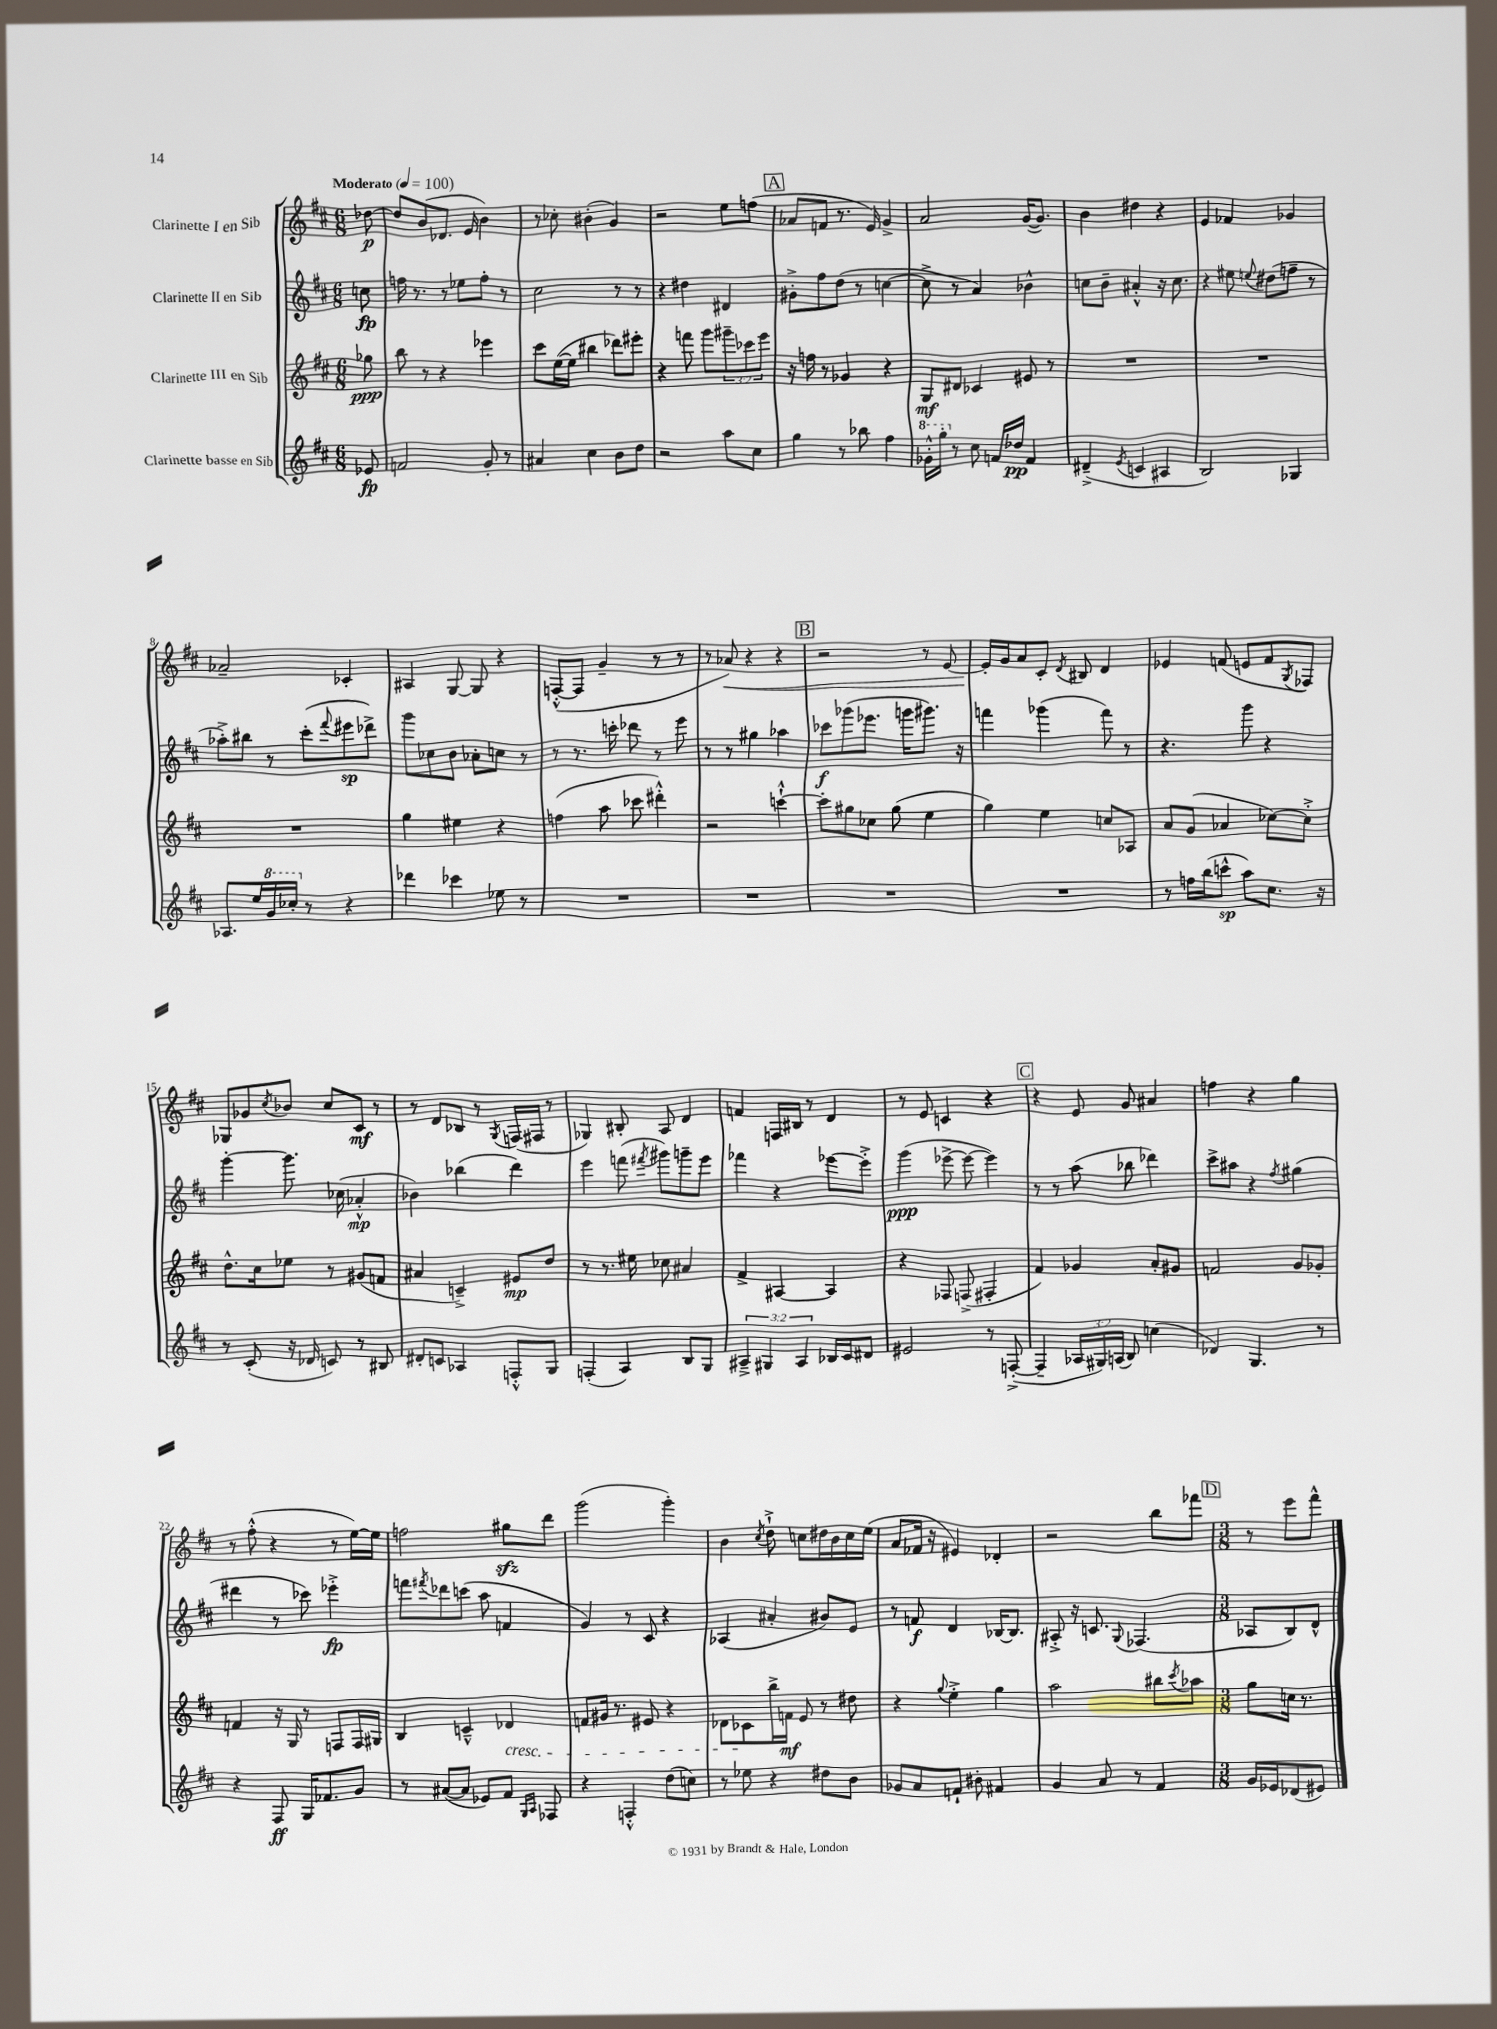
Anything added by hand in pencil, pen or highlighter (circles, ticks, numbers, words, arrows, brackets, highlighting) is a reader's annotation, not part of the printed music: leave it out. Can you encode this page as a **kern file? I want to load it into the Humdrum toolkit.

**kern	**kern	**kern	**kern
*staff4	*staff3	*staff2	*staff1
*clefG2	*clefG2	*clefG2	*clefG2
*k[f#c#]	*k[f#c#]	*k[f#c#]	*k[f#c#]
*M6/8	*M6/8	*M6/8	*M6/8
*MM100	*MM100	*MM100	*MM100
8e-	8gg-	8cc	[8dd-
=	=	=	=
2f	8bb	16ff	8dd-]
.	.	8.r	.
.	8r	.	(8b
.	4r	8r	8.d-
.	.	8ee-	.
.	.	.	16e
8g'	4eee-	8ff'	4b)
8r	.	8r	.
=	=	=	=
4a#	8ccc#	2cc#	8r
.	([16ee	.	8cc-'
.	16ee]	.	.
4cc#	4bb#	.	(4b#'
8b	8ddd-)	8r	4g)
8dd	8eee#'	8r	.
=	=	=	=
2r	4r	4r	2r
.	8fff	4dd#	.
.	8ggg	.	.
8aa	12ggg#~	4d#	8ee
.	12ccc-	.	.
8cc#	.	.	(8ff
.	12eee	.	.
=	=	=	=
4gg	16r	8g#'^	8a-
.	16ff	.	.
.	8r	8ff#	8f
8r	4g-	(8dd	8.r
8bb-	.	8r	.
.	.	.	16e)
4ff#	4r	[4cc	4g^
=	=	=	=
16gg-'^^	8G	8cc^]	2a
16ggg'	.	.	.
8r	8d#	8r	.
8cc#	4c-	4a)	.
16f	.	.	.
16dd-	.	.	.
4f	8e#	4b-^^	([16g
.	.	.	8.g])
.	8r	.	.
=	=	=	=
(4d#~^	2.r	8cc	4b
.	.	8b~	.
8qe	.	.	.
4c	.	4a#'^^	4dd#
4A#	.	16r	4r
.	.	8.cc	.
=	=	=	=
2B)	2.r	4r	4e
.	.	8ee#	4f-
.	.	8qqee	.
.	.	(8dd#	.
4G-	.	8ff~	4g-
.	.	8r	.
=	=	=	=
8.A-	2.r	8aa-'^)	2a-~
.	.	8bb#	.
16ee	.	.	.
16gg	.	8r	.
16ccc-'	.	.	.
8r	.	(8ccc#'	.
.	.	8qqfff#	.
4r	.	8eee#	4c-'
.	.	8ddd-^)	.
=	=	=	=
4ddd-	4gg	8ggg	4A#
.	.	8cc-	.
4ccc-	4ee#	8b	[8G
.	.	8a-'	8G]
8ee-	4r	8cc	4r
8r	.	8r	.
=	=	=	=
2.r	(4ff	8r	([8F'^^
.	.	8.r	8F]
.	8aa	.	4g~
.	.	16ccc'	.
.	8ccc-	8ddd-	.
.	4ddd#'^^)	8r	8r
.	.	8eee	8r
=	=	=	=
2.r	2r	8r	8r
.	.	8r	8a-)
.	.	4gg#	4r
.	[4ccc`^^	4aa-	4r
=	=	=	=
2.r	8ccc']	8ccc-	2r
.	8gg#	(8ggg-	.
.	8cc-	8.eee-	.
.	(8gg#	.	.
.	.	16ggg	.
.	4ee	8.ggg#)	8r
.	.	.	[8e
.	.	16r	.
=	=	=	=
2.r	4gg)	4fff	16e']
.	.	.	16g
.	.	.	8a
.	4ee	(4ggg-	8c#'
.	.	.	8qd
.	.	.	8B#
.	8cc	8fff)	4d
.	8A-	8r	.
=	=	=	=
8r	8a	4.r	4e-
16ff	(8g	.	.
(16bb	.	.	.
8ccc^^	4a-	.	(8f
8aa)	.	8ggg	8e
8.cc#	[8cc-)	4r	8f
.	.	.	8qG
.	8cc-'^]	.	8F-)
16r	.	.	.
=	=	=	=
8r	8.dd^^	[4ggg'	8G-
(8c#'	.	.	8g-
.	16cc#	.	.
.	.	.	8qcc#
16r	8ee-	8.ggg]	8b-
16d-	.	.	.
8c)	8r	.	8cc#
.	.	(16cc-	.
8r	(8g#	4a-'^^	8c#
8B#	8f	.	8r
=	=	=	=
8d#'	4a#	4b-)	8r
8c	.	.	8d
4A-	4c~^)	(4bb-	8B-
.	.	.	8r
.	.	.	8qG
8F'^^	8e#	4ddd)	(16F
.	.	.	16F#
8G	8dd	.	8r
=	=	=	=
(4F'	8r	4eee	4G-)
.	8.r	.	.
4A)	.	(8fff	8B#'
.	16ee#	.	.
.	.	8qfff#	.
.	8cc-	8ggg#)	8A
8B	4a#	8ggg~	4d
8G	.	8eee	.
=	=	=	=
6A#~^	4f#^	4fff-	4f
6G#	.	.	.
.	[4A#	4r	16F
.	.	.	16B#
6A#	.	.	.
.	.	.	8r
16B-	4A#]	[8eee-	4d
16c#	.	.	.
8d#	.	8eee-'^]	.
=	=	=	=
2e#	4r	(4ggg	8r
.	.	.	8e
.	8F-	[8eee-^	4c
.	(8F^	8eee-_	.
8r	4F#'	4eee-])	4r
([8F'^	.	.	.
=	=	=	=
4F~]	4f#)	8r	4r
.	.	8r	.
24A-	4g-	(8aa	8e
24G#)	.	.	.
(24A	.	.	.
8B)	.	8bb-	8g
(4cc	8a'	4ddd-)	4a#
.	8g#	.	.
=	=	=	=
4d-)	2f	8ccc#^	4ff
.	.	8aa#	.
4.G	.	4r	4r
.	.	8qff#	.
.	8g	(4gg#	4gg
8r	8g-'	.	.
=	=	=	=
4r	4f	4ddd#	8r
.	.	.	(8ff#'^^
8F#	16r	8r	4r
.	16G	.	.
16G	8r	8ccc-)	.
8.f-	.	.	.
.	8F	4eee-'^	8r
8g	16F	.	[16ee)
.	16G#	.	16ee]
=	=	=	=
8r	4B	8fff	2ff
.	.	8qfff#	.
([8a#	.	8ddd-	.
8a#]	4c~^^	(8ccc	.
8e-)	.	8aa	.
8f#	4d-	4f	8gg#
16qqG	.	.	.
16qqA	.	.	.
8F-	.	.	8ddd
=	=	=	=
4r	8f	4g)	(2ggg
.	16g#	.	.
.	8.r	.	.
4F'^^	.	8r	.
.	8e#	8c#	.
(8dd	4r	4r	4ggg')
8cc)	.	.	.
=	=	=	=
8r	8d-	(4A-	4b
8ee-	8c-	.	.
.	.	.	8qcc#
4r	16bb^	4a#'	8dd`^
.	16f	.	.
.	8e	.	8cc
8dd#	8r	8b#)	16dd#
.	.	.	16b
8b	8dd#	8e	16cc
.	.	.	(16ee
=	=	=	=
8g-	4r	8r	8a
8a	.	8f	16f-
.	.	.	16r
.	8qqgg	.	.
8f`	4ee'^	4d	4e#)
8b#'	.	.	.
4f#	4gg	[16B-	4d-'
.	.	8.B-]	.
=	=	=	=
4g	2aa	8A#'^	2r
.	.	16r	.
.	.	8.c	.
8a	.	.	.
.	.	8qqG	.
8r	.	(4.F-	.
4f#	8bb#	.	8bb
.	8qccc#	.	.
.	8aa-	.	8fff-
=	=	=	=
*M3/8	*M3/8	*M3/8	*M3/8
16g	8gg	8A-	8r
16e-	.	.	.
(8d-	16cc	8B)	8eee
.	8.r	.	.
8e#)	.	8d^^	8fff#^^
==	==	==	==
*-	*-	*-	*-
